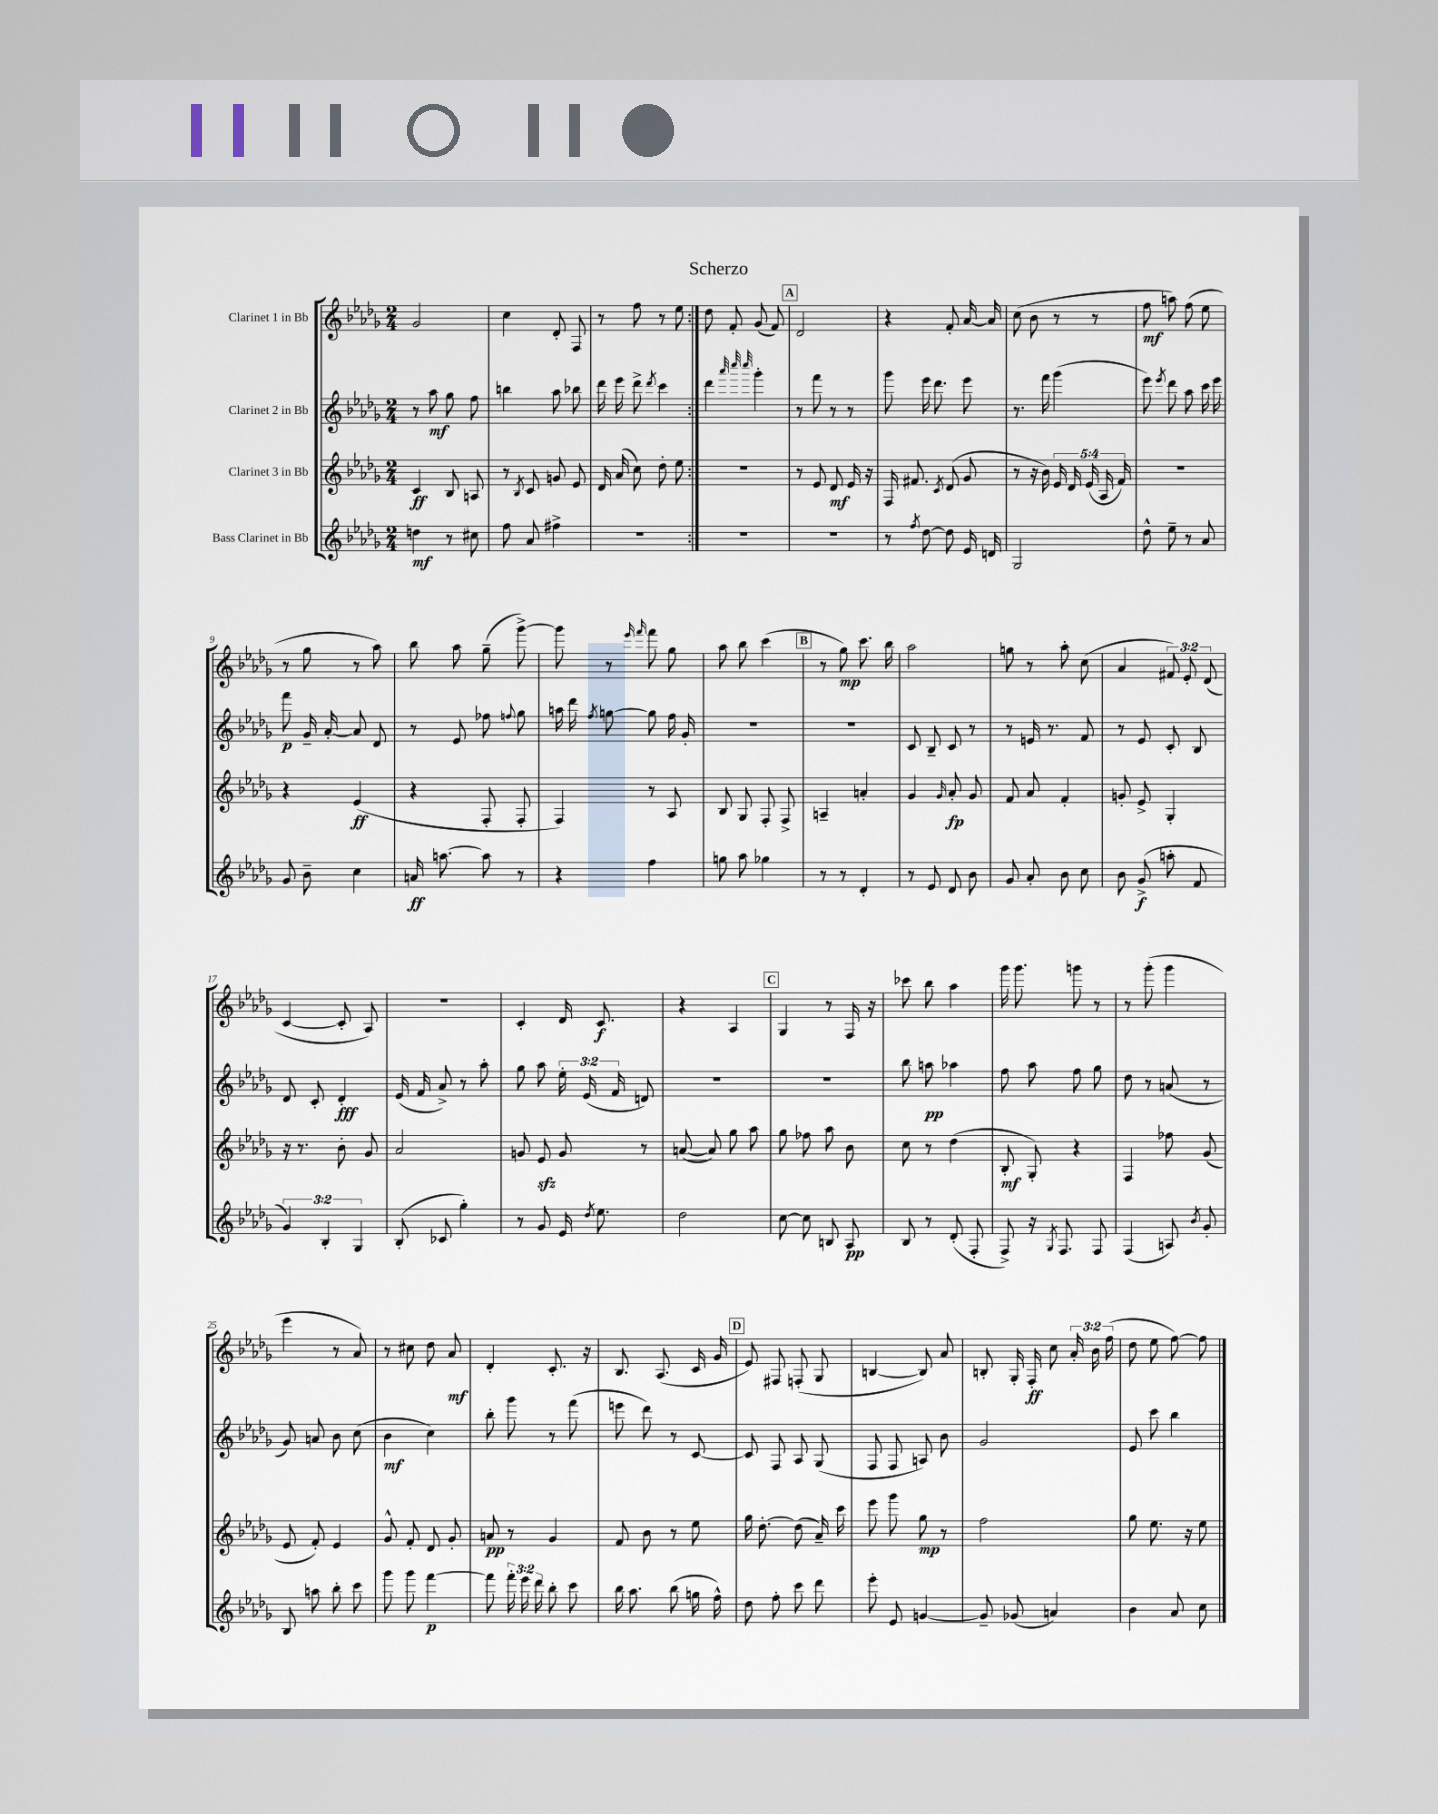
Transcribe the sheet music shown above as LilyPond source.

\header { title = "Scherzo" }
<<
\new StaffGroup <<
\new Staff = "s0" \with { instrumentName = "Clarinet 1 in Bb" } {
    \clef treble \key des \major \numericTimeSignature \time 2/4 \override Staff.TupletNumber.text = #tuplet-number::calc-fraction-text
    \autoBeamOff \repeat volta 2 { ges'2 |
    c''4 des'8-. f8 |
    r8 f''8 r8 ees''8 | }
    des''8 f'8-. ges'8( f'8) |
    \mark \markup { \box "A" } des'2 |
    r4 f'8-. aes'16~ aes'16 |
    c''8( bes'8 r8 r8 |
    f''8\mf a''8) f''8( ees''8 |
    r8 ges''8 r8 aes''8) |
    bes''8 aes''8 ges''8--( ges'''8~->) |
    ges'''8 r8 \grace { ees'''16 f'''16 } f'''8 ges''8 |
    aes''8 bes''8 c'''4( |
    \mark \markup { \box "B" } r8 ges''8\mp) c'''8. bes''16 |
    aes''2 |
    g''8 r8 aes''8-. c''8( |
    aes'4 \tuplet 3/2 { fis'8) ees'8-. des'8( } |
    c'4~ c'8-. aes8) |
    r2 |
    c'4-. des'16 c'8.\f |
    r4 aes4 |
    \mark \markup { \box "C" } ges4 r8 f16 r16 |
    ces'''8 bes''8 aes''4 |
    ges'''16 ges'''8. g'''8 r8 |
    r8 ges'''8-.( ges'''4 |
    ees'''4 r8 aes'8) |
    r8 cis''8 des''8 aes'8\mf |
    des'4-. c'8.-. r16 |
    bes8. aes8.( c'16 ges'16 |
    \mark \markup { \box "D" } ees'8) fis8 f8-.( ges8 |
    b4~ b8) aes'8 |
    b8-. ges16-. f16-.\ff c''8 \tuplet 3/2 { aes'16-. bes'16 f''16( } |
    des''8 ees''8 f''8~) f''8 \bar "|." |
}
\new Staff = "s1" \with { instrumentName = "Clarinet 2 in Bb" } {
    \clef treble \key des \major \numericTimeSignature \time 2/4 \override Staff.TupletNumber.text = #tuplet-number::calc-fraction-text
    \autoBeamOff \repeat volta 2 { r8 aes''8\mf ges''8 f''8 |
    b''4 aes''8 bes''8 |
    des'''16 ees'''16 des'''8-> \acciaccatura { des'''8 } c'''4 | }
    des'''4 \grace { aes'''32 c''''32 c''''32 } ges'''4-. |
    \mark \markup { \box "A" } r8 f'''8 r8 r8 |
    ges'''8 ees'''16 des'''8. ees'''8 |
    r8. f'''16 ges'''4( |
    ees'''8) \acciaccatura { ees'''8 } des'''8 aes''8 c'''16 ees'''16 |
    f'''8\p ges'16-- aes'16~-. aes'8 des'8 |
    r8 ees'8 fes''8 \appoggiatura { f''8 } ges''8 |
    a''16 des'''16 \acciaccatura { f''8 } g''8~ g''8 f''16 ges'16-. |
    R2 |
    \mark \markup { \box "B" } R2 |
    c'8 bes8-- c'8 r8 |
    r8 e'16 r8. f'8 |
    r8 ees'8 c'8-. bes8 |
    des'8 c'8-. des'4-.\fff |
    ees'16( f'16 aes'8->) r8 aes''8-. |
    ges''8 aes''8 \tuplet 3/2 { ees''16-. ees'16( f'16 } d'8) |
    R2 |
    \mark \markup { \box "C" } R2 |
    bes''8 a''8\pp aes''4 |
    f''8 aes''8 f''8 ges''8 |
    des''8 r8 a'8( r8 |
    ges'8) a'8 bes'8 c''8( |
    bes'4\mf c''4) |
    bes''8-. ges'''8 r8 f'''8( |
    e'''8 des'''8) r8 c'8~ |
    \mark \markup { \box "D" } c'8 f8 aes8 ges8( |
    f8 f8 a8) bes'8 |
    ges'2 |
    ees'8 c'''8 bes''4 \bar "|." |
}
\new Staff = "s2" \with { instrumentName = "Clarinet 3 in Bb" } {
    \clef treble \key des \major \numericTimeSignature \time 2/4 \override Staff.TupletNumber.text = #tuplet-number::calc-fraction-text
    \autoBeamOff \repeat volta 2 { c'4\ff bes8 a8 |
    r8 \acciaccatura { bes8 } c'8 g'8 ees'8 |
    des'16 aes'16( c''8) des''8-. ees''8 | }
    R2 |
    \mark \markup { \box "A" } r8 ees'8 des'8\mf ees'16 r16 |
    f16 fis'8. \acciaccatura { c'8 } des'8( ges'8 |
    r8 r16 bes'16) \tuplet 5/4 { ees'16 des'16 ees'16( aes16 f'16) } |
    r2 |
    r4 ees'4\ff( |
    r4 f8-. f8-. |
    f4) r8 aes8 |
    bes8 ges8 f8-. f8-> |
    \mark \markup { \box "B" } a4-- a'4-. |
    ges'4 \grace { ges'16 } aes'8-.\fp ges'8 |
    f'8 aes'8 f'4-. |
    g'8-. ees'8-> ges4-. |
    r16 r8. bes'8-. ges'8 |
    aes'2 |
    g'8 ees'8\sfz g'8 r8 |
    a'8~( a'8) ges''8 aes''8 |
    \mark \markup { \box "C" } ges''8 fes''8 aes''8 bes'8 |
    c''8 r8 des''4( |
    bes8-.\mf ges8-.) r4 |
    f4 fes''8 ges'8( |
    ees'8 f'8-.) ees'4 |
    ges'8-^ f'8-. des'8 ges'8-. |
    a'8\pp r8 ges'4 |
    f'8 bes'8 r8 ees''8 |
    \mark \markup { \box "D" } ges''16 des''8.~-. des''8( aes'16--) c'''16 |
    ees'''8 ges'''8 ges''8\mp r8 |
    f''2 |
    ges''8 ees''8. r16 ees''8 \bar "|." |
}
\new Staff = "s3" \with { instrumentName = "Bass Clarinet in Bb" } {
    \clef treble \key des \major \numericTimeSignature \time 2/4 \override Staff.TupletNumber.text = #tuplet-number::calc-fraction-text
    \autoBeamOff \repeat volta 2 { d''4\mf r8 cis''8 |
    f''8 aes'8 fis''4-> |
    R2 | }
    R2 |
    \mark \markup { \box "A" } r2 |
    r8 \acciaccatura { f''8 } des''8~ des''8 ees'16 d'16 |
    ges2 |
    des''8-^ ees''8-- r8 aes'8 |
    ges'8 bes'8-- c''4 |
    a'16\ff a''8.~ a''8 r8 |
    r4 f''4 |
    g''8 aes''8 ges''4 |
    \mark \markup { \box "B" } r8 r8 des'4-. |
    r8 ees'8 des'8 bes'8 |
    ges'8 aes'8-. bes'8 c''8 |
    bes'8 ges'8->\f( a''8-. f'8 |
    \tuplet 3/2 { ges'4) bes4-. ges4 } |
    bes8-.( ces'8 ges''4-.) |
    r8 ges'8 ees'16 \acciaccatura { des''8 } ees''8. |
    des''2 |
    \mark \markup { \box "C" } c''8~ c''8 b8 aes8\pp |
    bes8 r8 des'8-.( f8-. |
    f8->) r16 \acciaccatura { ges8 } f8. f8 |
    f4( a8) \acciaccatura { bes'8 } ges'8-. |
    bes8 a''8 bes''8-. c'''8 |
    ges'''8 ges'''8 f'''4~\p |
    f'''8 \tuplet 3/2 { f'''16-. ees'''16 des'''16 } bes''8-. c'''8 |
    bes''16 aes''8. bes''8( g''16 f''16-^) |
    \mark \markup { \box "D" } des''8 f''8-. c'''8 des'''8 |
    ees'''8-. ees'8 g'4~ |
    g'8-- ges'8( a'4) |
    bes'4 aes'8 c''8 \bar "|." |
}
>>
>>
